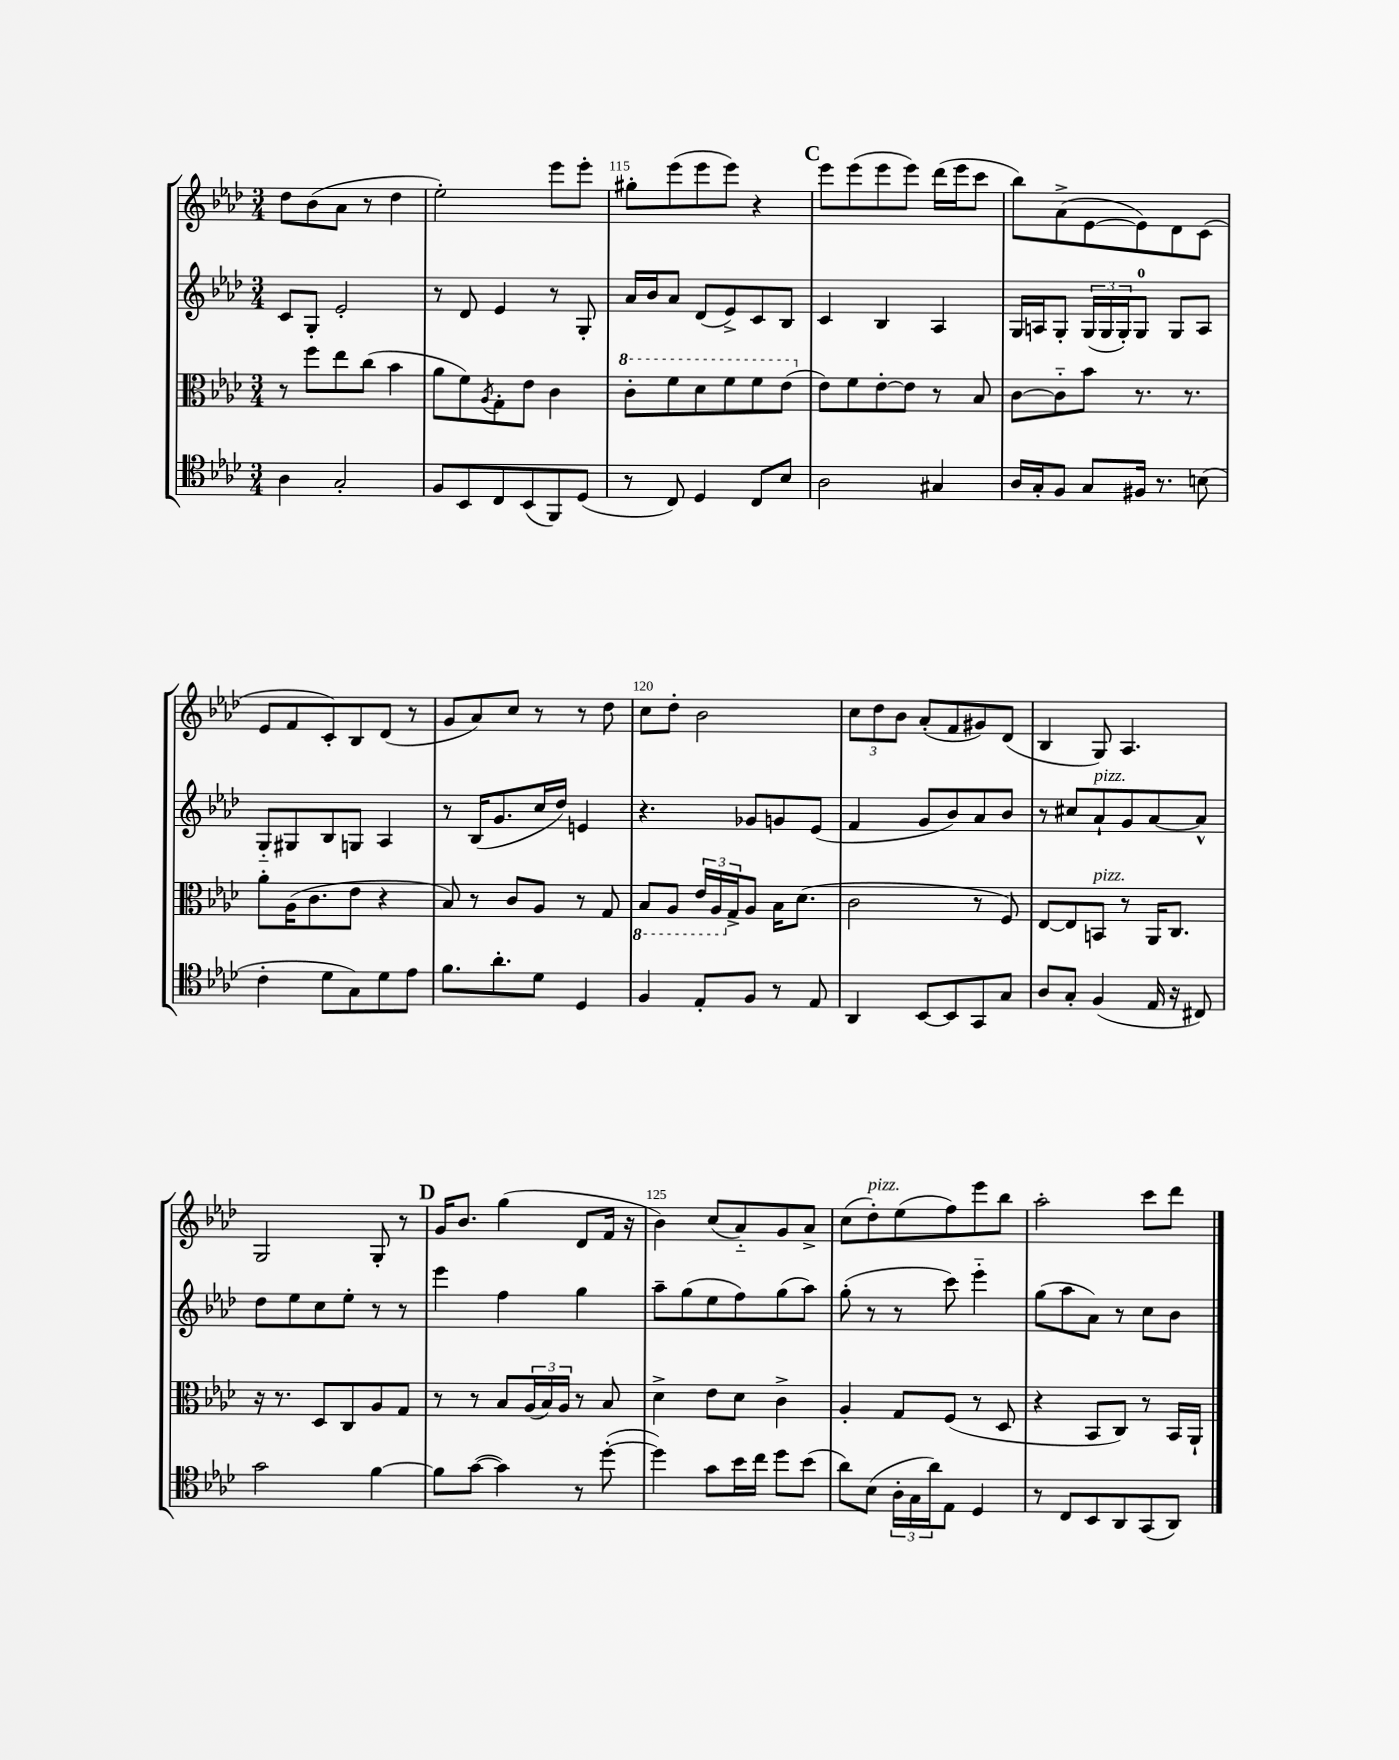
<<
\new StaffGroup <<
\new Staff = "s0" {
    \clef treble \key aes \major \numericTimeSignature \time 3/4
    des''8 bes'8( aes'8 r8 des''4 |
    ees''2-.) ees'''8 ees'''8-. |
    gis''8-. ees'''8( ees'''8 ees'''8) r4 |
    \mark \markup { \bold "C" } ees'''8 ees'''8( ees'''8 ees'''8) des'''16( ees'''16 c'''8 |
    bes''8) aes'8->( ees'8~ ees'8) des'8 c'8( |
    ees'8 f'8 c'8-.) bes8 des'8( r8 |
    g'8 aes'8) c''8 r8 r8 des''8 |
    c''8 des''8-. bes'2 |
    \tuplet 3/2 { c''8 des''8 bes'8 } aes'8-.( f'8 gis'8) des'8( |
    bes4 g8) aes4. |
    g2 g8-. r8 |
    \mark \markup { \bold "D" } g'16 bes'8. g''4( des'8 f'16 r16 |
    bes'4) c''8( aes'8-_) g'8 aes'8-> |
    c''8( des''8-.^\markup { \italic "pizz." }) ees''8( f''8) ees'''8 bes''8 |
    aes''2-. c'''8 des'''8 \bar "|." |
}
\new Staff = "s1" {
    \clef treble \key aes \major \numericTimeSignature \time 3/4
    c'8 g8-. ees'2-. |
    r8 des'8 ees'4 r8 g8-. |
    aes'16 bes'16 aes'8 des'8( ees'8->) c'8 bes8 |
    \mark \markup { \bold "C" } c'4 bes4 aes4 |
    g16 a16 g8-. \tuplet 3/2 { g16( g16 g16-.) } g8-0 g8 a8 |
    g8-_ gis8 bes8 g8 aes4 |
    r8 bes16( g'8. c''16 des''16) e'4 |
    r4. ges'8 g'8 ees'8( |
    f'4 g'8 bes'8) aes'8 bes'8 |
    r8 cis''8 aes'8-!^\markup { \italic "pizz." } g'8 aes'8~ aes'8-^ |
    des''8 ees''8 c''8 ees''8-. r8 r8 |
    \mark \markup { \bold "D" } ees'''4 f''4 g''4 |
    aes''8-- g''8( ees''8 f''8) g''8( aes''8) |
    g''8-.( r8 r8 c'''8) ees'''4-_ |
    g''8( aes''8 aes'8) r8 c''8 bes'8 \bar "|." |
}
\new Staff = "s2" {
    \clef alto \key aes \major \numericTimeSignature \time 3/4
    r8 f''8 ees''8 c''8( bes'4 |
    aes'8 f'8) \acciaccatura { aes8 } g8-. ees'8 c'4 |
    \ottava #1 c''8-. f''8 des''8 f''8 f''8 ees''8( \ottava #0 |
    \mark \markup { \bold "C" } ees'8) f'8 ees'8~-. ees'8 r8 bes8 |
    c'8~ c'8-_ bes'8 r8. r8. |
    aes'8-. aes16( c'8. ees'8 r4 |
    bes8) r8 c'8 aes8 r8 g8 |
    \ottava #-1 bes,8 aes,8 \tuplet 3/2 { ees16 aes,16 \ottava #0 g16-> } aes8 bes16 des'8.( |
    c'2 r8 f8) |
    ees8~ ees8 b,8^\markup { \italic "pizz." } r8 aes,16 c8. |
    r16 r8. des8 c8 aes8 g8 |
    \mark \markup { \bold "D" } r8 r8 bes8 \tuplet 3/2 { aes16( bes16) aes16 } r8 bes8 |
    des'4-> ees'8 des'8 c'4-> |
    aes4-. g8 f8( r8 des8 |
    r4 bes,8 c8) r8 bes,16 aes,16-! \bar "|." |
}
\new Staff = "s3" {
    \clef tenor \key aes \major \numericTimeSignature \time 3/4
    aes4 g2-. |
    f8 bes,8 c8 bes,8( f,8) des8( |
    r8 c8) des4 c8 bes8 |
    \mark \markup { \bold "C" } aes2 gis4 |
    aes16 g16-. f8 g8 fis16 r8. b8( |
    c'4-. des'8 g8) des'8 ees'8 |
    f'8. aes'8.-. des'8 des4 |
    f4 ees8-. f8 r8 ees8 |
    aes,4 bes,8~ bes,8 g,8 g8 |
    aes8 g8-. f4( ees16 r16 cis8) |
    g'2 f'4~ |
    \mark \markup { \bold "D" } f'8 g'8~( g'4) r8 des''8~-.( |
    des''4) g'8 bes'16 c''16 des''8 bes'8( |
    aes'8) bes8( \tuplet 3/2 { aes16-. g16 aes'16) } ees8 des4 |
    r8 c8 bes,8 aes,8 g,8( aes,8) \bar "|." |
}
>>
>>
\layout { \context { \Score currentBarNumber = #113 \override BarNumber.break-visibility = ##(#f #t #t) barNumberVisibility = #(every-nth-bar-number-visible 5) } }
